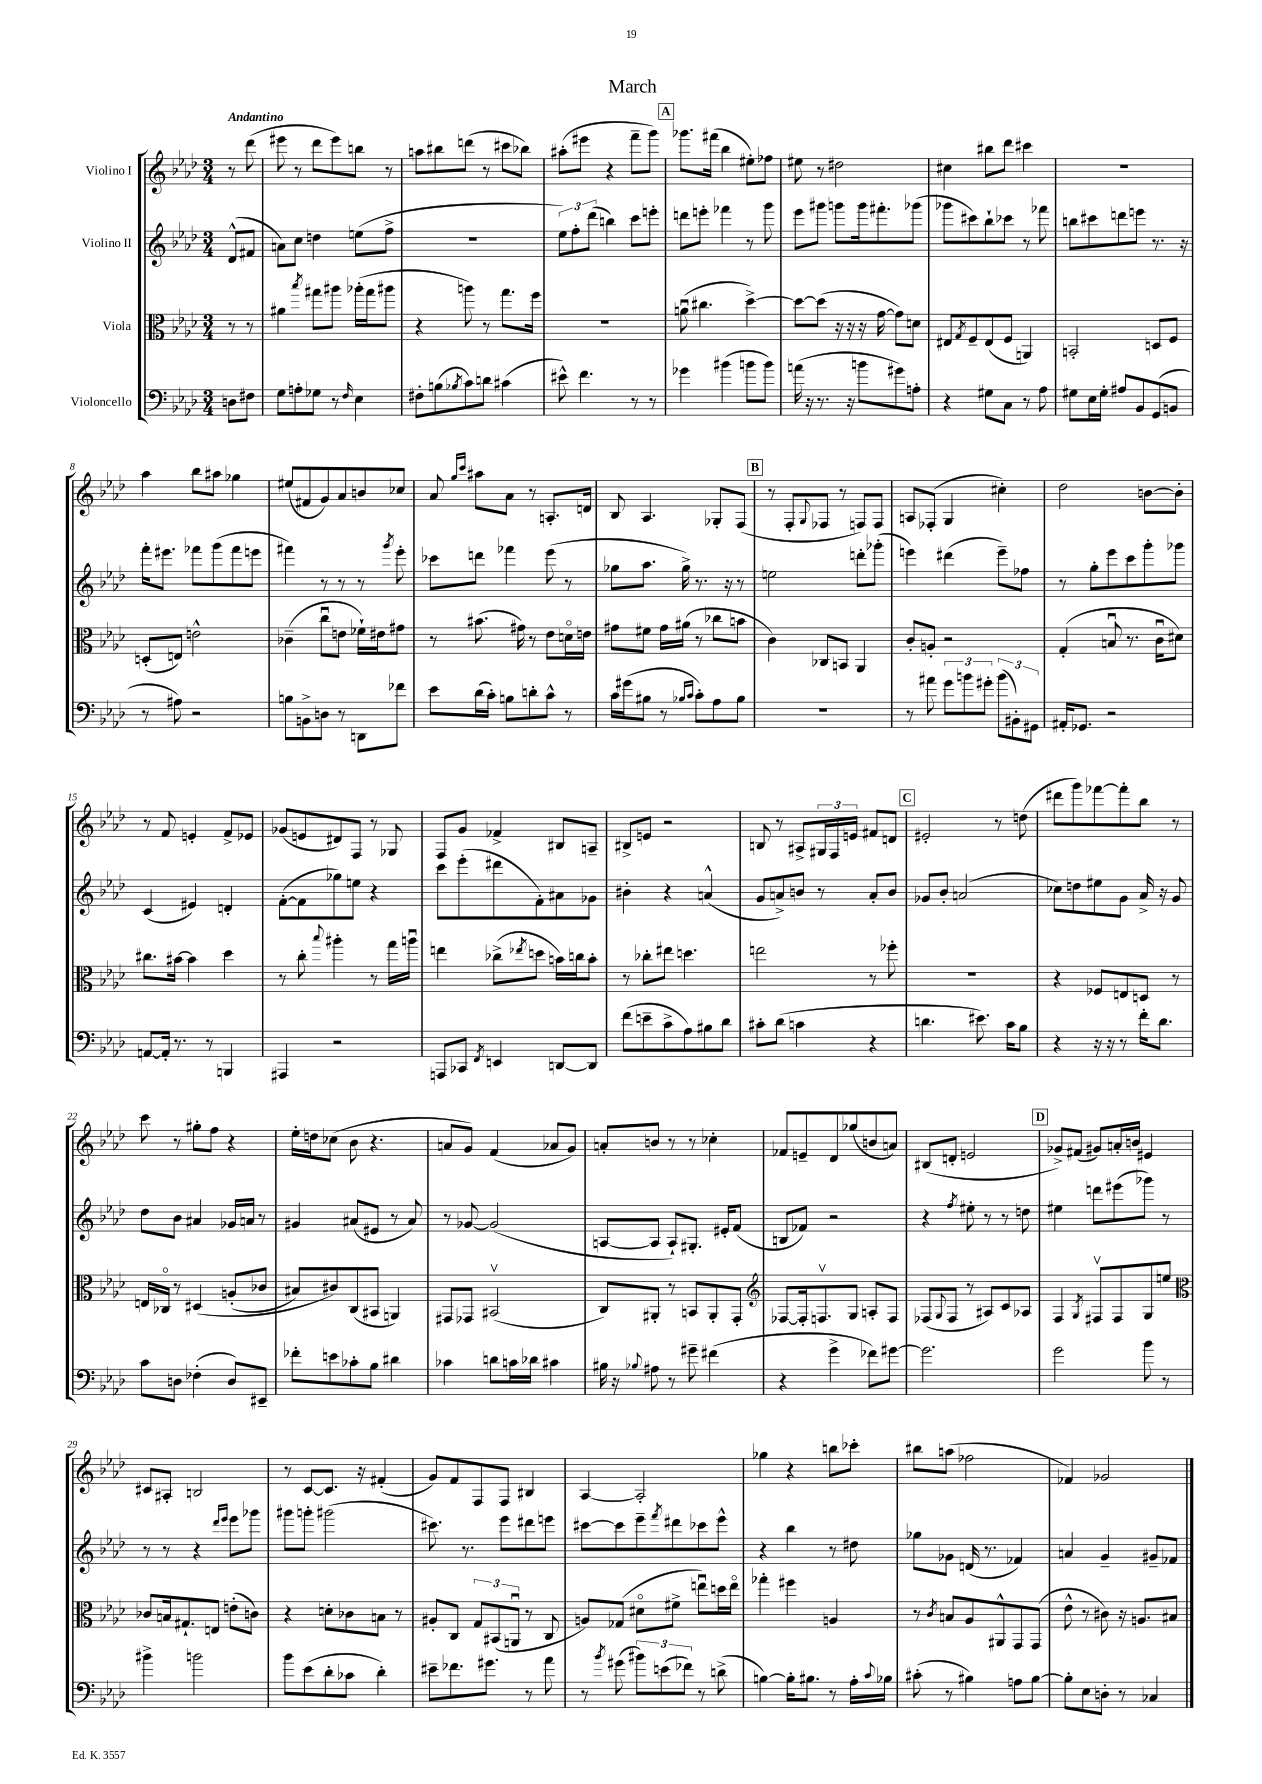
\header { title = "March" }
<<
\new StaffGroup <<
\new Staff = "s0" \with { instrumentName = "Violino I" } {
    \clef treble \key aes \major \numericTimeSignature \time 3/4 \partial 4 \tempo "Andantino"
    r8 des'''8( |
    eis'''8 r8 des'''8 eis'''8) b''8 r8 |
    a''8 bis''8 d'''8( r8 cis'''8 bes''8) |
    ais''8-.( eis'''8 r4 f'''8-- g'''8) |
    \mark \markup { \box "A" } ges'''8. fis'''16( bes''4 eis''8-.) fes''8 |
    eis''8 r8 dis''2 |
    cis''4 bis''8 des'''8 cis'''4 |
    R2. |
    aes''4 bes''8 ais''8 ges''4 |
    eis''8( fis'8 g'8) aes'8 b'8 ces''8 |
    aes'8 \grace { g''16 c'''16 } ais''8 aes'8 r8 a8.-. d'16 |
    bes8 aes4. ges8-. f8( |
    \mark \markup { \box "B" } r8 f8-. \appoggiatura { g8 } fes8 r8 f8) f8 |
    a8 fes8-.( g4 cis''4-.) |
    des''2 b'8~ b'8-. |
    r8 f'8 e'4-. f'8-> ees'8 |
    ges'8( e'8 dis'8) f8 r8 ges8 |
    f8 g'8 fes'4-> bis8 a8-- |
    bis8-> e'8 r2 |
    b8 r8 ais8-> \tuplet 3/2 { gis16 f16 e'16 } fis'8 d'8 |
    \mark \markup { \box "C" } eis'2-. r8 d''8( |
    dis'''8 g'''8) fes'''8~ fes'''8-. bes''8 r8 |
    c'''8 r8 gis''8-. f''8 r4 |
    ees''16-. d''16 ces''8( bes'8 r4. |
    a'8 g'8) f'4( aes'8 g'8) |
    a'8-. b'8 r8 r8 ces''4-. |
    fes'8 e'8-- des'8 ges''8( b'8 a'8) |
    bis8( d'8-. e'2 |
    \mark \markup { \box "D" } ges'8->) fis'8( gis'8) a'16-. b'16 eis'4 |
    cis'8 ais8-. b2 |
    r8 c'8~ c'8. r16 fis'4-.( |
    g'8) f'8 f8 f8 bis4 |
    aes4~ aes2-. |
    ges''4 r4 b''8 ces'''8-. |
    bis''8 a''8( fes''2 |
    fes'4) ges'2 \bar "|." |
}
\new Staff = "s1" \with { instrumentName = "Violino II" } {
    \clef treble \key aes \major \numericTimeSignature \time 3/4 \partial 4
    des'8-^( fis'8 |
    a'8) c''8 d''4 e''8( f''8-> |
    R2. |
    \tuplet 3/2 { ees''8) f''8-. des'''8( } b''4) c'''8 e'''8-. |
    \mark \markup { \box "A" } d'''8 e'''8-. fes'''4 r8 g'''8 |
    ees'''8 gis'''8 g'''8 g'''16 fis'''8.-. ges'''8( |
    ges'''8 cis'''8) bes''8-! ces'''8 r8 fes'''8 |
    b''8 cis'''8 d'''8 e'''8 r8. r16 |
    f'''16-. eis'''8. fes'''8 g'''8( fes'''8 e'''8 |
    fis'''4) r8 r8 r8 \acciaccatura { g'''8 } ees'''8-. |
    ces'''8 d'''8 fes'''4 ees'''8( r8 |
    ges''8 aes''8. ges''16->) r8. r16 r8 |
    \mark \markup { \box "B" } e''2 d'''8-. ges'''8-.( |
    e'''4) dis'''4( e'''8--) fes''8 |
    r8 g''8-. ees'''8 c'''8 g'''8-. ges'''8 |
    c'4( eis'4) d'4-. |
    f'8~-.( f'8 ges''8) e''8 r4 |
    c'''8 ees'''8-.( dis'''8 f'8-.) ais'8 ges'8 |
    bis'4-. r4 a'4-^( |
    g'8 a'8->) b'8 r8 a'8-. b'8 |
    \mark \markup { \box "C" } ges'8 bes'8-. a'2( |
    ces''8) d''8 eis''8 g'8 aes'16-> r16 g'8 |
    des''8 bes'8 ais'4 ges'16 a'16 r8 |
    gis'4 ais'8( eis'8 r8 ais'8) |
    r8 ges'8~ ges'2( |
    a8~ a8 a8-!) gis8.-. eis'16-. f'8( |
    b8 fes'8) r2 |
    r4 \acciaccatura { f''8 } eis''8-. r8 r8 d''8 |
    \mark \markup { \box "D" } eis''4 d'''8 eis'''8( ges'''8) r8 |
    r8 r8 r4 \grace { des'''16 ees'''16 } ees'''8 ges'''8 |
    gis'''8 g'''8-. gis'''2( |
    cis'''8.) r8. ees'''8 dis'''8 e'''8 |
    cis'''8~ cis'''8 ees'''8-- \acciaccatura { f'''8 } dis'''8 ces'''8 ees'''8-^ |
    r4 bes''4 r8 dis''8 |
    ges''8 ges'8 d'16( r8. fes'4) |
    a'4 g'4-- gis'8-- fes'8 \bar "|." |
}
\new Staff = "s2" \with { instrumentName = "Viola" } {
    \clef alto \key aes \major \numericTimeSignature \time 3/4 \partial 4
    r8 r8 |
    ais'4 \acciaccatura { bes''8 } gis''8 ais''8 aes''16-.( gis''16 ais''8 |
    r4 a''8) r8 g''8. f''16 |
    R2. |
    \mark \markup { \box "A" } a'8\downbow( cis''4. des''4~->) |
    des''8~ des''8( r16 r16 r16 g'16~ g'8) d'8 |
    eis8 \acciaccatura { g8 } f8-- eis8( f8 a,4) |
    b,2-. d8 f8 |
    d8-.( e8) e'2-^ |
    ces'4--( c''8\downbow e'8 fes'16-!) eis'16 gis'8 |
    r8 bis'8.( gis'16) r8 ees'8 d'16\flageolet e'16 |
    gis'8 fis'8 gis'16 ais'16( r8 ces''8 b'8 |
    \mark \markup { \box "B" } c'4) ces8 b,8 aes,4 |
    c'8-. a8-. r2 |
    g4-.( b8\downbow r8. c'16\downbow dis'8) |
    cis''8. bis'16~ bis'4 des''4 |
    r8 c''8-. \appoggiatura { bes''8 } ais''4-. r8 g''16 a''16\downbow |
    e''4 ces''8->( \acciaccatura { ees''8 } d''8 b'16) c''16 b'8-. |
    r8 ces''8-. eis''8 d''4. |
    e''2 r8 fes''8-. |
    \mark \markup { \box "C" } R2. |
    r4 fes8 e8 d8 r8 |
    e16 ces16\flageolet r8 dis4\( a8-.( ces'8 |
    bis8) cis'8\) c8( bis,8 a,4) |
    gis,8 ges,8 bis,2\upbow( |
    c8) ais,8-. r8 b,8 ais,8-. g,8-. |
    \clef treble fes8~ fes16-. f8.\upbow g8 a8-. f8 |
    fes8( \appoggiatura { g8 } fes8 r8 ais8) c'8 aes8 |
    \mark \markup { \box "D" } f4 \acciaccatura { g8 } fis8\upbow fis8 g8 e''8 |
    \clef alto ces'8 b16 gis8.-! e8 e'8-.( c'8) |
    r4 d'8-. ces'8 b8 r8 |
    ais8-. c8 \tuplet 3/2 { g8 bis,8( a,8\downbow } r8 c8 |
    a8) ges8( dis'8\flageolet fis'8-> e''8\downbow) d''16 e''16\flageolet |
    ges''4-. fis''4 a4 |
    r8 \acciaccatura { c'8 } b8 aes8 ais,8-^ g,8 g,8( |
    ees'8-^ r8 cis'8) r16 a8. bis8 \bar "|." |
}
\new Staff = "s3" \with { instrumentName = "Violoncello" } {
    \clef bass \key aes \major \numericTimeSignature \time 3/4 \partial 4
    d8 fis8 |
    g8 a8-. ges8 r8 \grace { f16 } ees4 |
    fis8-. b8( \acciaccatura { bes8 } c'8) d'8 cis'4( |
    eis'8-^) f'4. r8 r8 |
    \mark \markup { \box "A" } ges'4 bis'4( b'8 b'8) |
    a'16( r16 r8. r16 b'8 gis'8) a8-. |
    r4 gis8 c8 r8 aes8 |
    gis8 ees16 gis16-. ais8 bes,8 g,8( b,8 |
    r8 ais8) r2 |
    b8 b,8-> d8 r8 d,8 fes'8 |
    ees'8 des'16( c'16-.) b8 d'8-. c'8-^ r8 |
    c'16 gis'16( bis8 r8 \grace { bes16 c'16 } c'8-.) aes8 bes8 |
    \mark \markup { \box "B" } R2. |
    r8 ais'8 \tuplet 3/2 { g'8 b'8 gis'8-. } \tuplet 3/2 { b'8( bis,8-.) gis,8 } |
    ais,16-. ges,8. r2 |
    a,8~ a,16-. r8. r8 b,,4 |
    ais,,4 r2 |
    a,,8 ces,8 \acciaccatura { f,8 } e,4 d,8~ d,8 |
    f'8( e'8-- c'8-> aes8) bis8 des'8 |
    cis'8-. des'8( c'4 r4 |
    \mark \markup { \box "C" } d'4. eis'8.) c'16 bes8 |
    r4 r16 r16 r8 f'16-. des'8. |
    c'8 d8 fes4-.( d8) eis,8-- |
    fes'8-. e'8 ces'8-. bes8 dis'4 |
    ces'4 d'8 c'16 des'16 cis'4 |
    bis16 r16 \appoggiatura { bes8 } ais8 r8 gis'8-- fis'4( |
    r4 g'4-> fes'8) gis'8~ |
    gis'2. |
    \mark \markup { \box "D" } g'2 bes'8 r8 |
    bis'4-> b'2 |
    bes'8 ees'8( des'8-. ces'8 des'4-.) |
    eis'8-- fes'8. gis'8. r8 aes'8 |
    r8 \acciaccatura { bes'8 } gis'8( \tuplet 3/2 { bis'8) e'8( fes'8) } r8 d'8->( |
    b4~) b16-. bis8. r8 aes16-. \appoggiatura { c'8 } bes16 |
    cis'8-.( r8 bis4) a8 bis8~ |
    bis8-. ees8 d8-. r8 ces4 \bar "|." |
}
>>
>>
